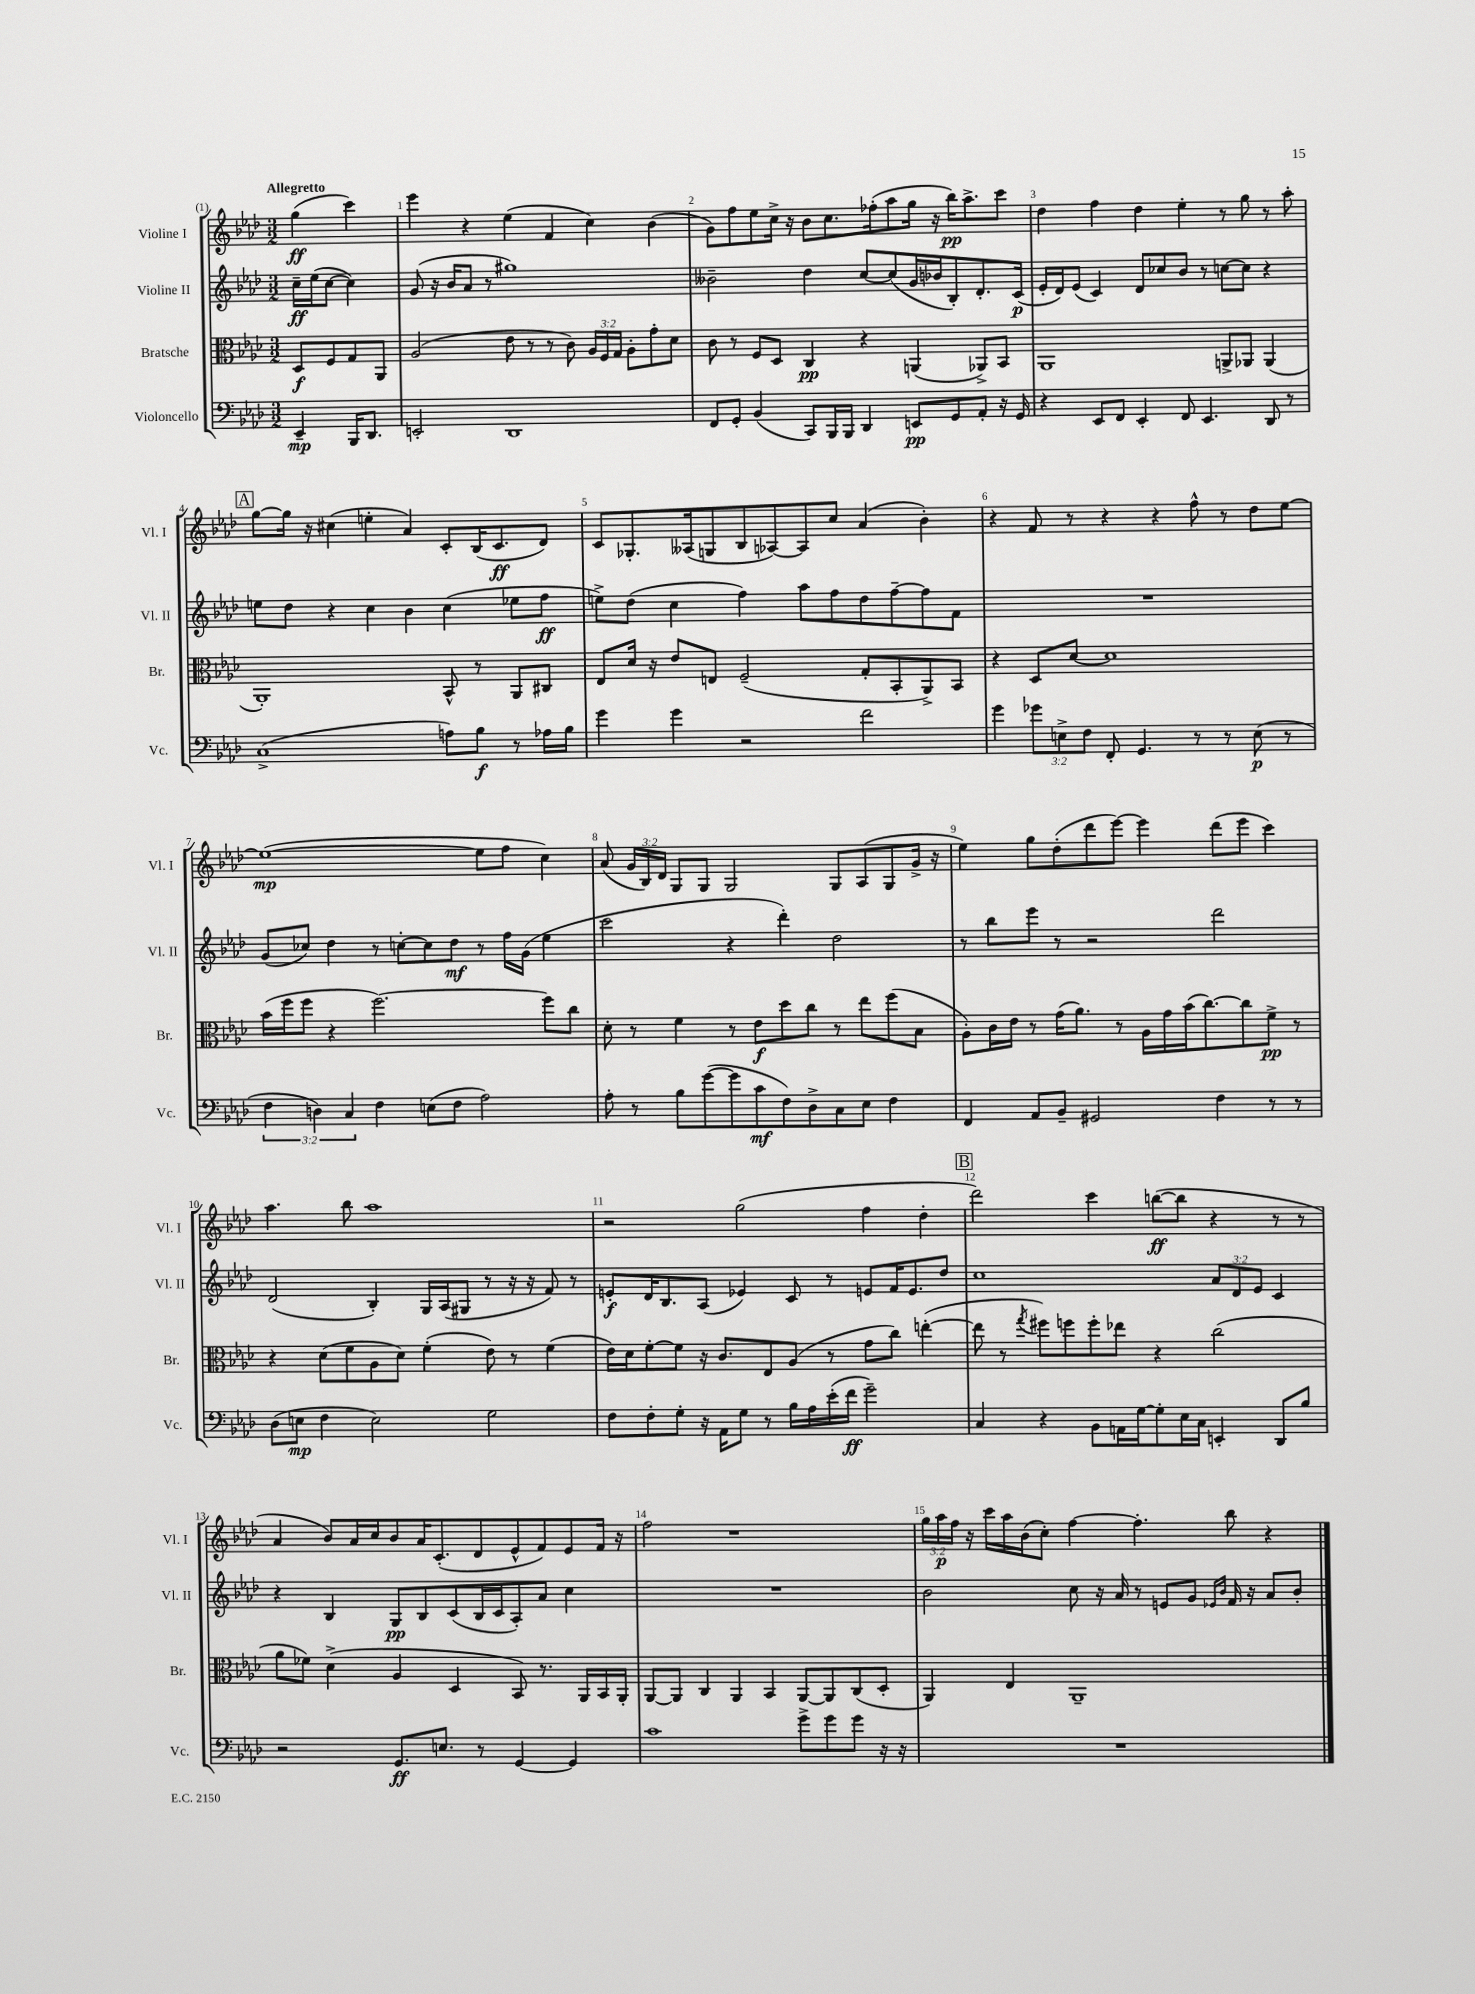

**kern	**kern	**kern	**kern
*staff4	*staff3	*staff2	*staff1
*clefF4	*clefC3	*clefG2	*clefG2
*k[b-e-a-d-]	*k[b-e-a-d-]	*k[b-e-a-d-]	*k[b-e-a-d-]
*M3/2	*M3/2	*M3/2	*M3/2
4EE-~	8D-	16cc~	(4gg
.	.	(16ee-	.
.	8F	[8cc	.
16BBB-	8G	4cc])	4ccc)
8.DD-	.	.	.
.	8AA-	.	.
=	=	=	=
2EE'	(2A-	(8g	4eee-
.	.	16r	.
.	.	16b-	.
.	.	8a-	4r
.	.	8r	.
1DD-	8e-	1gg#)	(4ee-
.	8r	.	.
.	8r	.	4f
.	8c)	.	.
.	24A-	.	4cc)
.	24F	.	.
.	24G	.	.
.	8A-'	.	.
.	8g'	.	(4b-
.	8d-	.	.
=	=	=	=
8FF	8c	2b--~	8g)
8GG'	8r	.	8ff
(4BB-	8F	.	8ee-
.	8D-	.	16cc^
.	.	.	16r
8CC)	4C	4dd-	8b-
16BBB-	.	.	8.cc
16BBB-	.	.	.
4DD-	4r	[8cc	.
.	.	.	(16ff-'
.	.	(8cc]	8aa-
8EE	(4AA	16g	16gg
.	.	16b-	16r
8GG	.	8B-')	16bb-)
.	.	.	8.aa-^
8AA-'	8AA-^)	8.d-'	.
16r	8BB-	.	8ccc
16GG	.	(16c	.
=	=	=	=
4r	1AA-	16e-'	4dd-
.	.	16d-)	.
.	.	(8e-	.
8EE-	.	4c)	4ff
8FF	.	.	.
4EE-'	.	8d-	4dd-
.	.	8cc-	.
8FF	.	8b-	4ee-'
4.EE-	.	8r	.
.	8AA^	[8cc	8r
.	8AA-	8cc]	8gg
8DD-	(4AA-	4r	8r
8r	.	.	8aa-'
=	=	=	=
(1C^	1AA-')	8ee	[8gg
.	.	8dd-	16gg]
.	.	.	16r
.	.	4r	(4cc#
.	.	4cc	4ee'
.	.	4b-	4a-)
8A)	8BB-^^	(4cc	8c'
8B-	8r	.	(16B-
.	.	.	8.c
8r	8AA-	8ee-	.
16A-	8C#	8ff	8d-)
16B-	.	.	.
=	=	=	=
4g	8E-	8ee^)	8c
.	16d-	(8dd-	8.G-'
.	16r	.	.
4g	8e-	4cc	.
.	.	.	(16A--
.	8E	.	8G
2r	(2F~	4ff)	8B-
.	.	.	[8A-)
.	.	8aa-	8A-]
.	.	8ff	8cc
2f	8G'	8dd-	(4a-
.	8BB-'	[8ff~	.
.	8AA-^)	8ff]	4b-')
.	8BB-	8f	.
=	=	=	=
4g	4r	1.r	4r
12g-	8D-	.	8f
12E^	.	.	.
.	[8d-	.	8r
12F	.	.	.
8FF'	1d-]	.	4r
4.GG	.	.	.
.	.	.	4r
8r	.	.	8ff^^
8r	.	.	8r
(8E	.	.	8dd-
8r	.	.	[8ee-
=	=	=	=
6F	(16b-	(8g	(1ee-_
.	16ff	.	.
.	8ff	8cc-)	.
6D)	.	.	.
.	4r	4dd-	.
6C	.	.	.
4F	[2.ff)	8r	.
.	.	[8cc'	.
(8E	.	8cc]	.
8F	.	8dd-	.
2A-)	.	8r	8ee-]
.	.	16ff	8ff
.	.	(16g	.
.	8ff]	4ee-	4cc)
.	8cc	.	.
=	=	=	=
8A-'	8d-'	2ccc	(8a-
8r	8r	.	24g
.	.	.	24B-)
.	.	.	24d-
8B-	4f	.	8G
([8g	.	.	8G
8g]	8r	4r	2G
8c	8e-	.	.
8F)	8dd-	4ddd-')	.
8D-^	8cc	.	.
8C	8r	2dd-	8G
8E-	8ee-	.	(8A-
4F	(8ff	.	8G
.	8B-	.	16g^
.	.	.	16r
=	=	=	=
4FF	8A-')	8r	4ee-)
.	16c	8bb-	.
.	16e-	.	.
8AA-	8r	8eee-	8gg
8BB-~	(16g	8r	(8dd-'
.	8.a-)	.	.
2GG#	.	2r	8ddd-
.	8r	.	[8eee-)
.	16A-	.	4eee-]
.	16g	.	.
.	(16b-	.	.
.	[8.cc)	.	.
4F	.	2ddd-	(8ddd-
.	8cc]	.	8eee-
8r	8f^	.	4ccc)
8r	8r	.	.
=	=	=	=
(8D-	4r	(2d-	4.aa-
8E	.	.	.
4F	(8d-	.	.
.	8f	.	8bb-
2E)	8A-	4B-')	1aa-
.	8d-)	.	.
.	(4f'	16G	.
.	.	(16A-	.
.	.	8G#	.
2G	8e-)	8r	.
.	8r	16r	.
.	.	16r	.
.	(4f	8f)	.
.	.	8r	.
=	=	=	=
8F	16e-)	8e'	2r
.	16d-	.	.
8F'	[8f'	16d-	.
.	.	8.B-	.
8G'	8f]	.	.
16r	16r	(8A-	.
16AA-	8.c	.	.
8G	.	4e-)	(2gg
8r	8E-	.	.
16B-	(8A-	8c	.
16A-	.	.	.
(16e-'	8r	8r	.
16f	.	.	.
2g~)	8g	8e	4ff
.	8cc)	16f	.
.	.	8.e	.
.	([4ee'	.	4dd-'
.	.	8dd-	.
=	=	=	=
4C	8ee]	1cc	2ddd-)
.	8r	.	.
.	8qgg	.	.
4r	8ff#)	.	.
.	8ff	.	.
8BB-	8ff'	.	4ccc
16AA	8ee-	.	.
[16G	.	.	.
8G']	4r	.	([8bb
16E-	.	.	8bb]
16C	.	.	.
4EE'	(2cc	12a-	4r
.	.	12d-	.
.	.	12e-	.
8DD-	.	4c	8r
8B-	.	.	8r
=	=	=	=
2r	8a-	4r	4a-
.	8f-)	.	.
.	(4d-^	4B-	8b-)
.	.	.	16a-
.	.	.	16cc
8.GG	4A-	8G	8b-
.	.	8B-	16a-
8.E	.	.	(8.c'
.	4D-	(8c	.
8r	.	16B-	8d-
.	.	16c	.
[4GG	8BB-)	8A-')	8e-^^
.	8.r	8a-	8f)
4GG]	.	4cc	8e-
.	16AA-	.	.
.	16BB-	.	16f
.	16AA-'	.	16r
=	=	=	=
1c	[8AA-	1.r	2ff
.	8AA-]	.	.
.	4C	.	.
.	4AA-	.	1r
.	4BB-	.	.
8g^	[8AA-	.	.
8g	8AA-]	.	.
8g	(8C	.	.
16r	8D-'	.	.
16r	.	.	.
=	=	=	=
1.r	4AA-)	2b-	24gg
.	.	.	24aa-
.	.	.	24ff
.	.	.	16r
.	.	.	16ccc
.	4E-	.	16aa-
.	.	.	(16b-
.	.	.	8cc')
.	1AA-~	8cc	[4ff
.	.	16r	.
.	.	16a-	.
.	.	8r	4.ff']
.	.	8e	.
.	.	8g	.
.	.	16qqe-	.
.	.	16qqb-	.
.	.	16f	8bb-
.	.	16r	.
.	.	8a-	4r
.	.	8b-'	.
==	==	==	==
*-	*-	*-	*-
